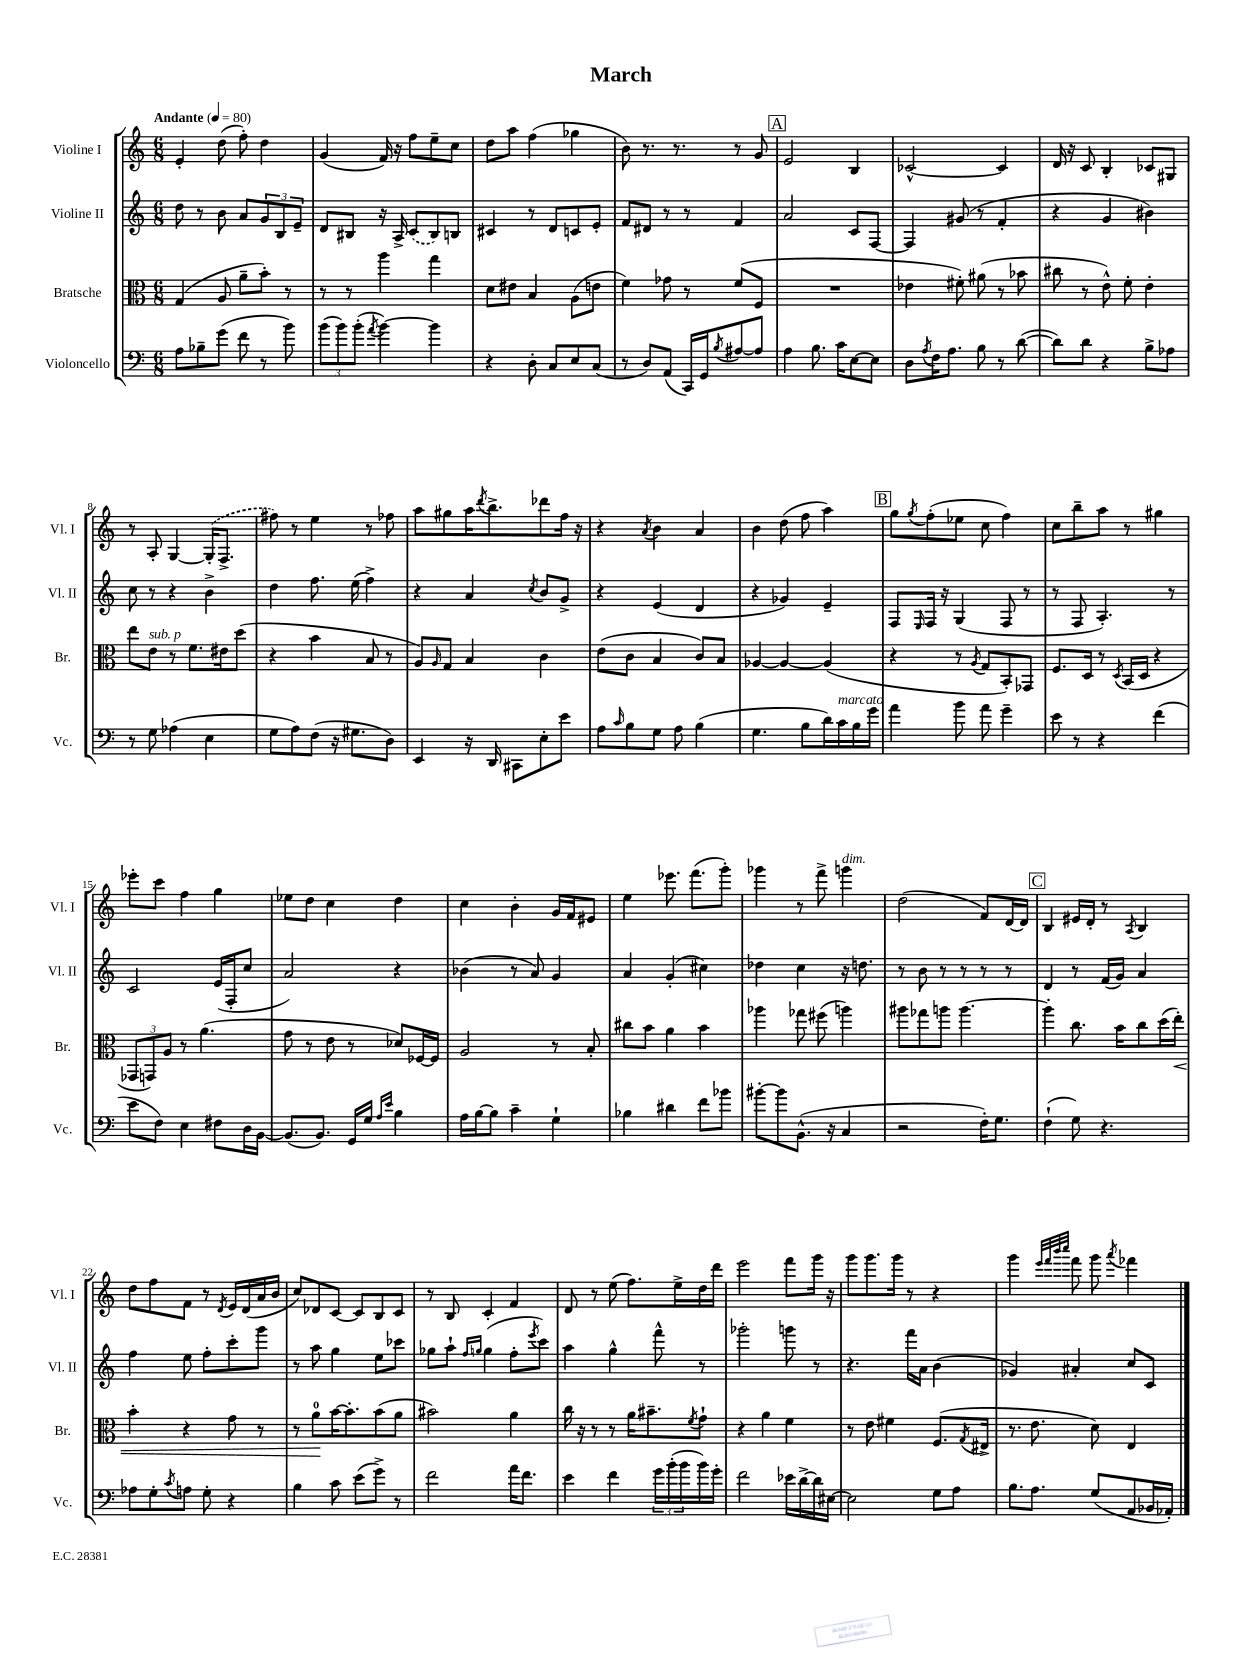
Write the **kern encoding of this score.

**kern	**kern	**kern	**kern
*staff4	*staff3	*staff2	*staff1
*clefF4	*clefC3	*clefG2	*clefG2
*k[]	*k[]	*k[]	*k[]
*M6/8	*M6/8	*M6/8	*M6/8
*MM80	*MM80	*MM80	*MM80
8A	(4G	8dd	4e'
8B-~	.	8r	.
(8g	8A	8b	(8dd
8f	8a~	8a	8ff')
8r	8b')	12g	4dd
.	.	12B	.
8b)	8r	.	.
.	.	12e~	.
=	=	=	=
(12b	8r	8d	(4g
12b)	.	.	.
.	8r	8B#	.
(12b'	.	.	.
8qa	.	.	.
[4b)	4aa	16r	16f)
.	.	16A^	16r
.	.	(8c	8ff
4b]	4gg	8B#)	8ee~
.	.	8B	8cc
=	=	=	=
4r	8d	4c#	8dd
.	8e#	.	8aa
8D'	4B	8r	(4ff
8C	.	8d	.
8E	(8A	8c	4gg-
(8C	8e	8e'	.
=	=	=	=
8r	4f)	8f	8b)
8D)	.	8d#	8.r
(8AA	8g-	8r	.
.	.	.	8.r
16CC)	8r	8r	.
16GG	.	.	.
8qB	.	.	.
[8A#	(8f	4f	8r
8A#]	8F	.	8g
=	=	=	=
4A	2.r	2a	2e
8.B	.	.	.
16c	.	.	.
[8E	.	8c	4B
8E]	.	[8F	.
=	=	=	=
8D	4e-	4F]	[2c-^^
8qA	.	.	.
16F	.	.	.
8.A	.	.	.
.	8f#')	(8g#	.
8B	(8a#	8r	.
8r	8r	4f'	4c-]
([8d	8b-	.	.
=	=	=	=
8d])	8cc#	4r	16d
.	.	.	16r
8d	8r	.	8c
4r	8e^^)	4g	4B'
.	8f'	.	.
8B^	4e'	4b#)	8c-
8A-	.	.	8G#
=	=	=	=
8r	8ee	8cc	8r
8G	8e	8r	8A'
(4A-	8r	4r	[4G
.	8.f	.	.
4E	.	4b^	(16G']
.	16e#	.	8.F^
.	(8dd	.	.
=	=	=	=
8G	4r	4dd	8ff#)
8A)	.	.	8r
(8F	4b	8.ff	4ee
16r	.	.	.
8.G#	.	(16ee	.
.	8B	4ff^)	8r
8D)	8r	.	8ff-
=	=	=	=
4EE	8A)	4r	8aa
.	16qqA	.	.
.	8G	.	8gg#
16r	4B	4a	16aa
.	.	.	8qddd
16DD	.	.	8.bb^
8CC#	.	.	.
.	.	8qcc	.
8E'	4c	8b	8ddd-
8e	.	8g^	16ff
.	.	.	16r
=	=	=	=
8A	(8e	4r	4r
16qqc	.	.	.
8B	8c	.	.
.	.	.	8qa
8G	4B	(4e	4b
8A	.	.	.
(4B	8c)	4d	4a
.	8B	.	.
=	=	=	=
4.G	[4A-	4r	4b
.	4A-_	4g-)	(8dd
8B	.	.	8ff
16d)	(4A-]	4e~	4aa)
16c	.	.	.
16B	.	.	.
16g	.	.	.
=	=	=	=
4a	4r	8F	8gg
.	.	16qqE	8qgg
.	.	16F	(8ff'
.	.	16r	.
8b	8r	(4G	8ee-
.	8qA	.	.
8a	8G	.	8cc
4g~	8BB')	8F	4ff)
.	8GG-	8r	.
=	=	=	=
8e	8.F	8r	8cc
8r	.	8F	8bb~
.	16D	.	.
4r	8r	4.A')	8aa
.	8qD	.	.
.	(16BB	.	8r
.	16D	.	.
(4f	4r	.	4gg#
.	.	8r	.
=	=	=	=
8e	12GG-	2c	8eee-'
.	12GG)	.	.
8F)	.	.	8ccc
.	12A	.	.
4E	8r	.	4ff
.	(4.a	.	.
8F#	.	(16e	4gg
.	.	16F'	.
16D	.	8cc	.
[16BB	.	.	.
=	=	=	=
(8.BB]	8g	2a)	8ee-
.	8r	.	8dd
8.BB)	.	.	.
.	8e	.	4cc
16GG	8r	.	.
16G	.	.	.
16qqA	.	.	.
16qqe	.	.	.
4B	8d-)	4r	4dd
.	[16F-	.	.
.	16F-]	.	.
=	=	=	=
16A	2A	(4b-	4cc
[16B	.	.	.
8B]	.	.	.
4c~	.	8r	4b'
.	.	8a)	.
4G`	8r	4g	16g
.	.	.	16f
.	8B'	.	8e#
=	=	=	=
4B-	8cc#	4a	4ee
.	8b	.	.
4d#	4a	(4g'	8.eee-
.	.	.	(8.fff
8f	4b	4cc#)	.
8b-	.	.	8ggg')
=	=	=	=
[8b#'	4aa-	4dd-	4ggg-
8b#]	.	.	.
(8.BB^^	8gg-	4cc	8r
.	(8ff#	.	8fff^
16r	.	.	.
4C	4aa)	16r	4ggg
.	.	8.dd	.
=	=	=	=
2r	8aa#	8r	(2dd
.	8gg-	8b	.
.	8aa	8r	.
.	[4.aa	8r	.
16F')	.	8r	8f)
8.G	.	.	.
.	.	8r	[16d
.	.	.	16d]
=	=	=	=
(4F`	4aa']	4d	4B
8G)	8.cc	8r	16e#
.	.	.	16d'
4.r	.	(16f	8r
.	16b	16g)	.
.	.	.	8qA
.	8cc	4a	4B
.	(16dd	.	.
.	16ee')	.	.
=	=	=	=
8A-	4b'	4ff	8dd
8G'	.	.	8ff
8qc	.	.	.
8A	4r	8ee	8f
8G'	.	8ff'	8r
.	.	.	8qd
4r	8g	8ccc'	16e
.	.	.	(16d
.	8r	8ggg	16a
.	.	.	16b
=	=	=	=
4B	8r	8r	8cc)
.	8a	8aa	8d-
8c	[16b	4gg	[8c
.	8.b']	.	.
(8e	.	.	8c]
8g^)	(8b	8ee	8B
8r	8a	8ccc-	8c
=	=	=	=
2f	2b#)	8gg-	8r
.	.	8aa`	8B
.	.	16qqff	.
.	.	16qqgg	.
.	.	(4gg	4c'
16a	4a	8ff'	4f
8.f	.	.	.
.	.	8qeee	.
.	.	8ccc)	.
=	=	=	=
4e	16cc	4aa	8d
.	16r	.	.
.	8r	.	8r
4f	8r	4gg^^	(8ee
.	16a	.	8.ff)
.	8.b#~	.	.
24g	.	8fff^^	.
(24b'	.	.	.
.	.	.	16ee^
24b	.	.	.
.	8qf	.	.
16b)	8g`	8r	16dd
16g'	.	.	16ddd
=	=	=	=
2f	4r	2ggg-'	2eee
.	4a	.	.
16e-	4f	8ggg	8fff
[16d^	.	.	.
16d]	.	8r	16ggg
[16E#	.	.	16r
=	=	=	=
2E#]	8r	4.r	8ggg
.	8e	.	8.ggg
.	4f#	.	.
.	.	.	16ggg
.	.	16fff	8r
.	.	16a	.
8G	(8.F	(4b	4r
8A	.	.	.
.	8qG	.	.
.	16E#^	.	.
=	=	=	=
8.B	8.r	4g-)	4ggg
8.A	8.e	.	.
.	.	.	32qqeee
.	.	.	32qqfff
.	.	.	32qqbbb
.	.	.	32qqcccc
.	.	4a#'	8fff
(8G	8d)	.	8ggg
.	.	.	8qaaa
8AA	4E	8cc	4fff-
16BB-	.	8c	.
16AA-')	.	.	.
==	==	==	==
*-	*-	*-	*-
